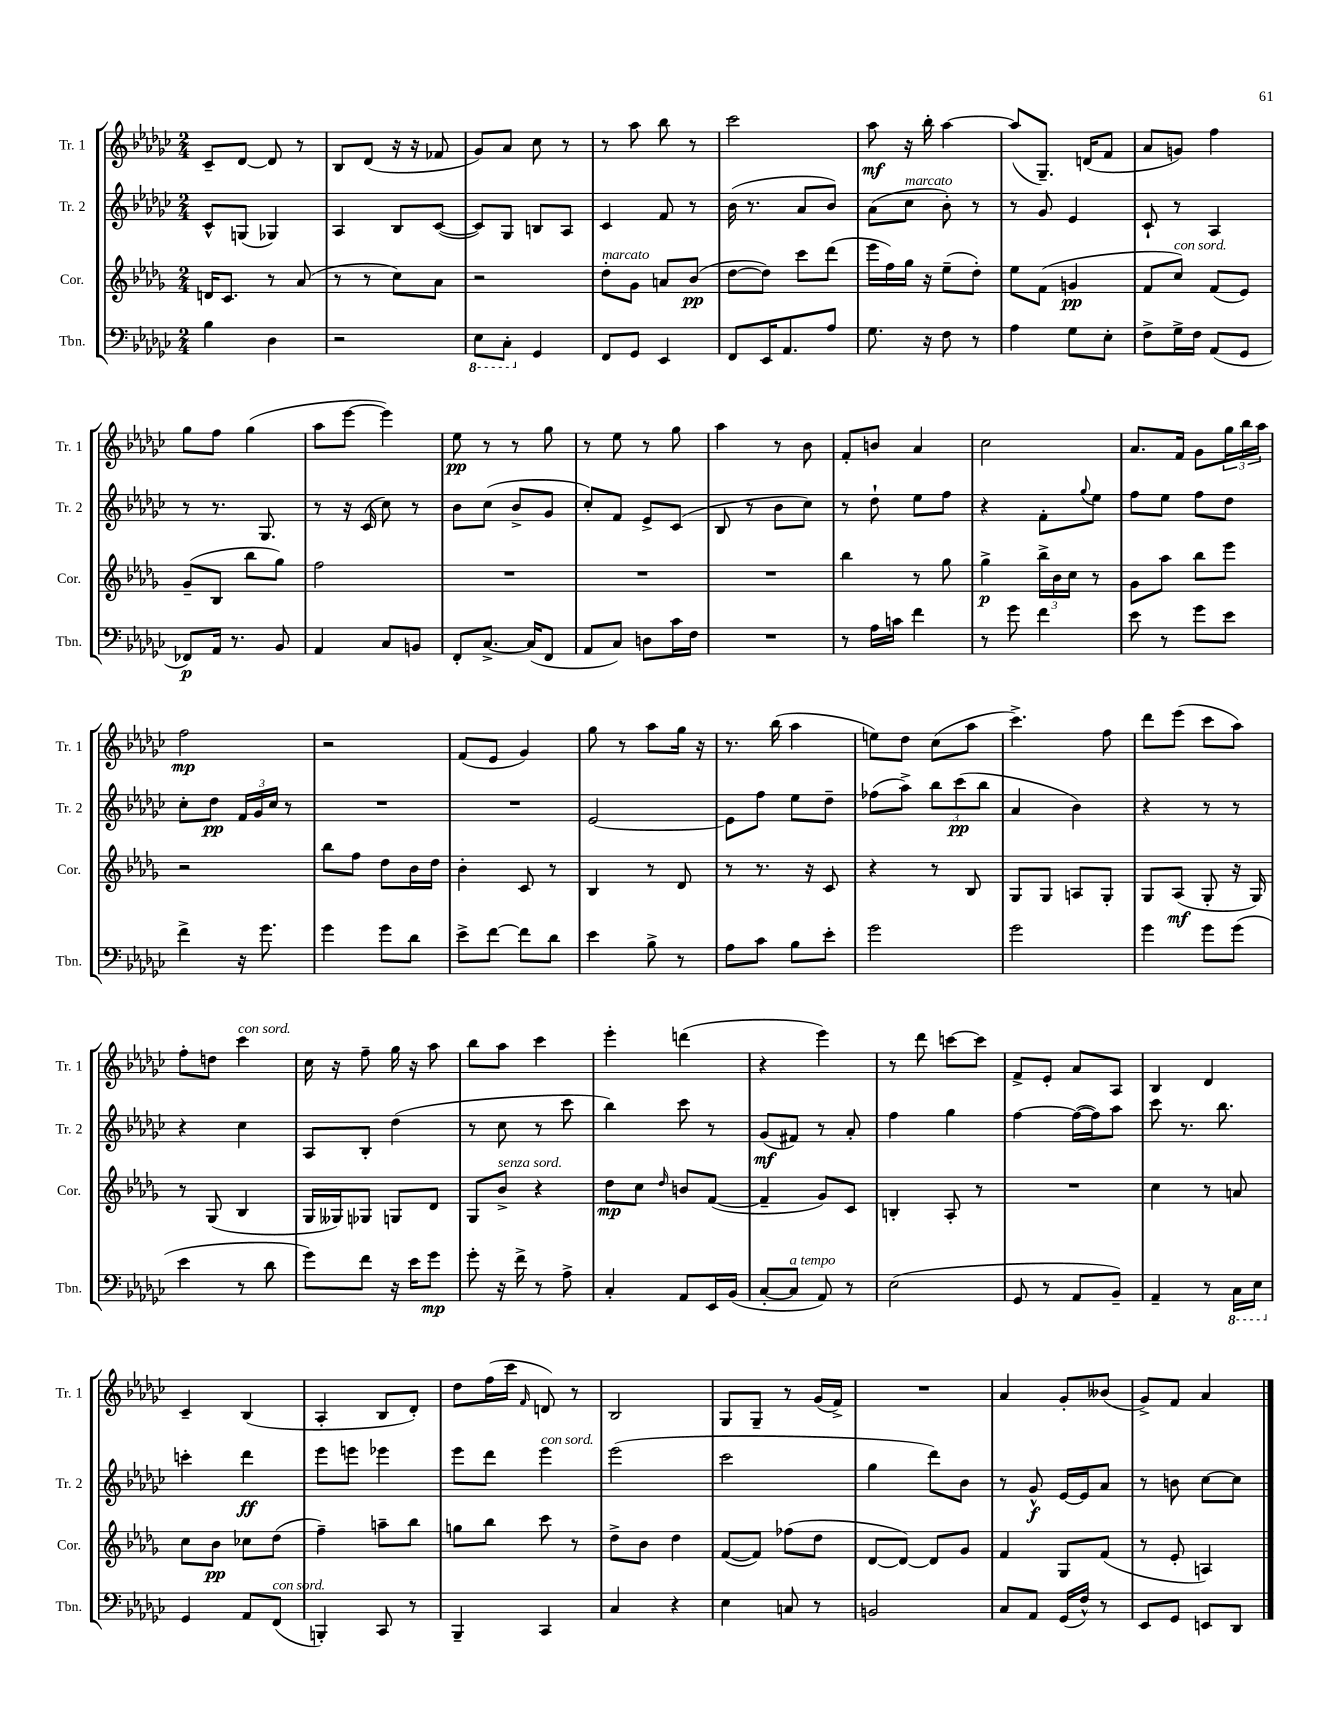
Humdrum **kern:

**kern	**dynam	**kern	**dynam	**kern	**dynam	**kern	**dynam
*part4	*part4	*part3	*part3	*part2	*part2	*part1	*part1
*staff4	*staff4	*staff3	*staff3	*staff2	*staff2	*staff1	*staff1
*I"Tbn.	*	*I"Cor.	*	*I"Tr. 2	*	*I"Tr. 1	*
*I'Tbn.	*	*I'Cor.	*	*I'Tr. 2	*	*I'Tr. 1	*
*clefF4	*	*clefG2	*	*clefG2	*	*clefG2	*
*k[b-e-a-d-g-c-]	*	*k[b-e-a-d-g-]	*	*k[b-e-a-d-g-c-]	*	*k[b-e-a-d-g-c-]	*
*M2/4	*	*M2/4	*	*M2/4	*	*M2/4	*
=58	=58	=58	=58	=58	=58	=58	=58
4B-\	.	16dn/KL	.	8c-^^/L	.	8c-~/L	.
.	.	8.c/J	.	.	.	.	.
.	.	.	.	(8Gn/J	.	[8d-/J	.
4D-\	.	8r	.	4G-X/)	.	8d-/]	.
.	.	(8a-/	.	.	.	8r	.
=59	=59	=59	=59	=59	=59	=59	=59
2r	.	8r	.	4A-/	.	8B-/L	.
.	.	8r	.	.	.	(8d-/J	.
.	.	8cc\L)	.	8B-/L	.	16r	.
.	.	.	.	.	.	16r	.
.	.	8a-\J	.	([8c-/J	.	8f-X/	.
=60	=60	=60	=60	=60	=60	=60	=60
*8ba	*	*	*	*	*	*	*
8EE-\L	.	2r	.	8c-/L])	.	8g-/L)	.
8CC-'\J	.	.	.	8G-/J	.	8a-/J	.
*X8ba	*	*	*	*	*	*	*
4GG-/	.	.	.	8Bn/L	.	8cc-\	.
.	.	.	.	8A-/J	.	8r	.
=61	=61	=61	=61	=61	=61	=61	=61
!	!	!LO:TX:a:i:t=marcato	!	!	!	!	!
8FF/L	.	8dd-'\L	.	4c-/	.	8r	.
8GG-/J	.	8g-\J	.	.	.	8aa-\	.
4EE-/	.	8an/L	.	8f/	.	8bb-\	.
.	.	(8b-/J	pp	8r	.	8r	.
=62	=62	=62	=62	=62	=62	=62	=62
8FF/L	.	[8dd-\L	.	(16b-\	.	2ccc-\	.
.	.	.	.	8.r	.	.	.
16EE-/K	.	8dd-\J])	.	.	.	.	.
8.AA-/	.	.	.	.	.	.	.
.	.	8ccc\L	.	8a-/L	.	.	.
8A-/J	.	(8ddd-\J	.	8b-/J)	.	.	.
=63	=63	=63	=63	=63	=63	=63	=63
8.G-\	.	16eee-\LL	.	(8a-\L	.	8aa-\	mf
.	.	16ff\)	.	.	.	.	.
!	!	!	!	!LO:TX:a:i:t=marcato	!	!	!
.	.	16gg-\JJ	.	8cc-\J	.	16r	.
16r	.	16r	.	.	.	16bb-'\	.
8F\	.	(8ee-~\L	.	8b-'\)	.	[4aa-\	.
8r	.	8dd-'\J)	.	8r	.	.	.
=64	=64	=64	=64	=64	=64	=64	=64
4A-\	.	8ee-\L	.	8r	.	(8aa-/L]	.
.	.	(8f\J	.	8g-/	.	8.G-~/J)	.
8G-\L	.	4gn/	pp	4e-/	.	.	.
.	.	.	.	.	.	(16dn/KL	.
8E-'\J	.	.	.	.	.	8f/J	.
=65	=65	=65	=65	=65	=65	=65	=65
8F^\L	.	8f/L	.	8c-`/	.	8a-/L	.
!	!	!LO:TX:a:i:t=con sord.	!	!	!	!	!
16G-^\L	.	8cc/J)	.	8r	.	8gn/J)	.
16F\JJ	.	.	.	.	.	.	.
(8AA-/L	.	(8f/L	.	4A-/	.	4ff\	.
8GG-/J	.	8e-/J)	.	.	.	.	.
!!LO:LB:g=z
=66	=66	=66	=66	=66	=66	=66	=66
8FF-X/L)	p	(8g-~/L	.	8r	.	8gg-\L	.
16AA-/Jk	.	8B-/J	.	8.r	.	8ff\J	.
8.r	.	.	.	.	.	.	.
.	.	8bb-\L	.	.	.	(4gg-\	.
.	.	.	.	8.G-/	.	.	.
8BB-/	.	8gg-\J)	.	.	.	.	.
=67	=67	=67	=67	=67	=67	=67	=67
4AA-/	.	2ff\	.	8r	.	8aa-\L	.
.	.	.	.	16r	.	[8eee-\J	.
.	.	.	.	(16c-/	.	.	.
8C-/L	.	.	.	8cc-\)	.	4eee-\])	.
8BBn/J	.	.	.	8r	.	.	.
=68	=68	=68	=68	=68	=68	=68	=68
8FF'/L	.	2r	.	8b-\L	.	8ee-\	pp
[8.C-^/J	.	.	.	(8cc-\J	.	8r	.
.	.	.	.	8b-^/L	.	8r	.
(16C-/KL]	.	.	.	.	.	.	.
8FF/J	.	.	.	8g-/J	.	8gg-\	.
=69	=69	=69	=69	=69	=69	=69	=69
8AA-/L	.	2r	.	8cc-'/L)	.	8r	.
8C-/J)	.	.	.	8f/J	.	8ee-\	.
8Dn\L	.	.	.	8e-^/L	.	8r	.
16c-\L	.	.	.	(8c-/J	.	8gg-\	.
16F\JJ	.	.	.	.	.	.	.
=70	=70	=70	=70	=70	=70	=70	=70
2r	.	2r	.	8B-/	.	4aa-\	.
.	.	.	.	8r	.	.	.
.	.	.	.	8b-\L	.	8r	.
.	.	.	.	8cc-\J)	.	8b-\	.
=71	=71	=71	=71	=71	=71	=71	=71
8r	.	4bb-\	.	8r	.	8f'/L	.
16A-\LL	.	.	.	8dd-`\	.	8bn/J	.
16cn\JJ	.	.	.	.	.	.	.
4f\	.	8r	.	8ee-\L	.	4a-/	.
.	.	8gg-\	.	8ff\J	.	.	.
=72	=72	=72	=72	=72	=72	=72	=72
8r	.	4gg-^\	p	4r	.	2cc-\	.
8g-\	.	.	.	.	.	.	.
4f\	.	24bb-^\LL	.	8f'\L	.	.	.
.	.	24b-\	.	.	.	.	.
.	.	24cc\JJ	.	.	.	.	.
.	.	.	.	8qqgg-/	.	.	.
.	.	8r	.	8ee-\J	.	.	.
=73	=73	=73	=73	=73	=73	=73	=73
8e-\	.	8g-\L	.	8ff\L	.	8.a-/L	.
8r	.	8aa-\J	.	8ee-\J	.	.	.
.	.	.	.	.	.	16f/Jk	.
8g-\L	.	8bb-\L	.	8ff\L	.	8g-\L	.
8e-\J	.	8eee-\J	.	8dd-\J	.	24gg-\L	.
.	.	.	.	.	.	24bb-\	.
.	.	.	.	.	.	24aa-\JJ	.
!!LO:LB:g=z
=74	=74	=74	=74	=74	=74	=74	=74
4f^\	.	2r	.	8cc-'\L	.	2ff\	mp
.	.	.	.	8dd-\J	pp	.	.
16r	.	.	.	24f/LL	.	.	.
.	.	.	.	24g-/	.	.	.
8.g-\	.	.	.	.	.	.	.
.	.	.	.	24cc-/JJ	.	.	.
.	.	.	.	8r	.	.	.
=75	=75	=75	=75	=75	=75	=75	=75
4g-\	.	8bb-\L	.	2r	.	2r	.
.	.	8ff\J	.	.	.	.	.
8g-\L	.	8dd-\L	.	.	.	.	.
8d-\J	.	16b-\L	.	.	.	.	.
.	.	16dd-\JJ	.	.	.	.	.
=76	=76	=76	=76	=76	=76	=76	=76
8e-^\L	.	4b-'\	.	2r	.	(8f/L	.
[8f\J	.	.	.	.	.	8e-/J	.
8f\L]	.	8c/	.	.	.	4g-/)	.
8d-\J	.	8r	.	.	.	.	.
=77	=77	=77	=77	=77	=77	=77	=77
4e-\	.	4B-/	.	[2e-/	.	8gg-\	.
.	.	.	.	.	.	8r	.
8B-^\	.	8r	.	.	.	8aa-\L	.
8r	.	8d-/	.	.	.	16gg-\Jk	.
.	.	.	.	.	.	16r	.
=78	=78	=78	=78	=78	=78	=78	=78
8A-\L	.	8r	.	8e-\L]	.	8.r	.
8c-\J	.	8.r	.	8ff\J	.	.	.
.	.	.	.	.	.	(16bb-\	.
8B-\L	.	.	.	8ee-\L	.	4aa-\	.
.	.	16r	.	.	.	.	.
8e-'\J	.	8c/	.	8dd-~\J	.	.	.
=79	=79	=79	=79	=79	=79	=79	=79
2g-\	.	4r	.	(8ff-X\L	.	8een\L)	.
.	.	.	.	8aa-^\J)	.	8dd-\J	.
.	.	8r	.	12bb-\L	.	(8cc-\L	.
.	.	.	.	(12ccc-\	pp	.	.
.	.	8B-/	.	.	.	8aa-\J	.
.	.	.	.	12bb-\J	.	.	.
=80	=80	=80	=80	=80	=80	=80	=80
2g-\	.	8G-/L	.	4a-/	.	4.ccc-^\)	.
.	.	8G-/J	.	.	.	.	.
.	.	8An/L	.	4b-\)	.	.	.
.	.	8G-'/J	.	.	.	8ff\	.
=81	=81	=81	=81	=81	=81	=81	=81
4g-\	.	8G-/L	.	4r	.	8ddd-\L	.
.	.	(8A-/J	mf	.	.	(8eee-\J	.
8g-\L	.	8G-'/	.	8r	.	8ccc-\L	.
(8g-\J	.	16r	.	8r	.	8aa-\J)	.
.	.	16G-/)	.	.	.	.	.
!!LO:LB:g=z
=82	=82	=82	=82	=82	=82	=82	=82
4e-\	.	8r	.	4r	.	8ff'\L	.
.	.	(8G-/	.	.	.	8ddn\J	.
!	!	!	!	!	!	!LO:TX:a:i:t=con sord.	!
8r	.	4B-/	.	4cc-\	.	4ccc-\	.
8d-\	.	.	.	.	.	.	.
=83	=83	=83	=83	=83	=83	=83	=83
8g-\L)	.	16G-/LL	.	8A-/L	.	16cc-\	.
.	.	16G--X/J)	.	.	.	16r	.
8f\J	.	8G-X/J	.	8B-'/J	.	8ff~\	.
16r	.	8Gn/L	.	(4dd-\	.	16gg-\	.
16e-\KL	.	.	.	.	.	16r	.
8g-\J	mp	8d-/J	.	.	.	8aa-\	.
=84	=84	=84	=84	=84	=84	=84	=84
8g-'\	.	8G-/L	.	8r	.	8bb-\L	.
!	!	!LO:TX:a:i:t=senza sord.	!	!	!	!	!
16r	.	8b-^/J	.	8cc-\	.	8aa-\J	.
16f^\	.	.	.	.	.	.	.
8r	.	4r	.	8r	.	4ccc-\	.
8A-^\	.	.	.	8ccc-\	.	.	.
=85	=85	=85	=85	=85	=85	=85	=85
4C-'/	.	8dd-\L	mp	4bb-\)	.	4eee-'\	.
.	.	8cc\J	.	.	.	.	.
.	.	16qqdd-/	.	.	.	.	.
8AA-/L	.	8bn/L	.	8ccc-\	.	(4dddn\	.
16EE-/L	.	([8f/J	.	8r	.	.	.
(16BB-/JJ	.	.	.	.	.	.	.
=86	=86	=86	=86	=86	=86	=86	=86
[8C-'/L	.	4f~/]	.	(8g-/L	mf	4r	.
!LO:TX:a:i:t=a tempo	!	!	!	!	!	!	!
8C-/J]	.	.	.	8f#X/J)	.	.	.
8AA-/)	.	8g-/L)	.	8r	.	4eee-\)	.
8r	.	8c/J	.	8a-'/	.	.	.
=87	=87	=87	=87	=87	=87	=87	=87
(2E-\	.	4Bn'/	.	4ff\	.	8r	.
.	.	.	.	.	.	8ddd-\	.
.	.	8A-'/	.	4gg-\	.	[8cccn\L	.
.	.	8r	.	.	.	8ccc\J]	.
=88	=88	=88	=88	=88	=88	=88	=88
8GG-/	.	2r	.	[4ff\	.	8f^/L	.
8r	.	.	.	.	.	8e-'/J	.
8AA-/L	.	.	.	(16ff\LL_	.	8a-/L	.
.	.	.	.	16ff\J])	.	.	.
8BB-~/J)	.	.	.	8aa-\J	.	8A-/J	.
=89	=89	=89	=89	=89	=89	=89	=89
4AA-~/	.	4cc\	.	8ccc-\	.	4B-/	.
.	.	.	.	8.r	.	.	.
8r	.	8r	.	.	.	4d-/	.
.	.	.	.	8.bb-\	.	.	.
*8ba	*	*	*	*	*	*	*
16CC-\LL	.	8an/	.	.	.	.	.
16EE-\JJ	.	.	.	.	.	.	.
!!LO:LB:g=z
=90	=90	=90	=90	=90	=90	=90	=90
*X8ba	*	*	*	*	*	*	*
4GG-/	.	8cc\L	.	4cccn'\	.	4c-~/	.
.	.	8b-\J	pp	.	.	.	.
8AA-/L	.	8cc-X\L	.	4ddd-\	ff	(4B-/	.
!LO:TX:a:i:t=con sord.	!	!	!	!	!	!	!
(8FF/J	.	(8dd-\J	.	.	.	.	.
=91	=91	=91	=91	=91	=91	=91	=91
4BBBn'/)	.	4ff~\)	.	8eee-\L	.	4A-'/	.
.	.	.	.	8eeen\J	.	.	.
8CC-/	.	8aan~\L	.	4eee-X\	.	8B-/L	.
8r	.	8bb-\J	.	.	.	8d-'/J)	.
=92	=92	=92	=92	=92	=92	=92	=92
4BBB-~/	.	8ggn\L	.	8eee-\L	.	8dd-\L	.
.	.	8bb-\J	.	8ddd-\J	.	(16ff\L	.
.	.	.	.	.	.	16ccc-\JJ	.
.	.	.	.	.	.	16qqf/	.
!	!	!	!	!LO:TX:a:i:t=con sord.	!	!	!
4CC-/	.	8ccc\	.	4eee-\	.	8dn/)	.
.	.	8r	.	.	.	8r	.
=93	=93	=93	=93	=93	=93	=93	=93
4C-/	.	8dd-^\L	.	(2eee-\	.	2B-/	.
.	.	8b-\J	.	.	.	.	.
4r	.	4dd-\	.	.	.	.	.
=94	=94	=94	=94	=94	=94	=94	=94
4E-\	.	([8f/L	.	2ccc-\	.	8G-/L	.
.	.	8f/J])	.	.	.	8G-~/J	.
8Cn/	.	(8ff-X\L	.	.	.	8r	.
8r	.	8dd-\J	.	.	.	(16g-/LL	.
.	.	.	.	.	.	16f^/JJ)	.
=95	=95	=95	=95	=95	=95	=95	=95
2BBn/	.	[8d-/L	.	4gg-\	.	2r	.
.	.	8d-/J_)	.	.	.	.	.
.	.	8d-/L]	.	8ddd-\L)	.	.	.
.	.	8g-/J	.	8b-\J	.	.	.
=96	=96	=96	=96	=96	=96	=96	=96
8C-/L	.	4f/	.	8r	.	4a-/	.
8AA-/J	.	.	.	8g-^^/	f	.	.
(16GG-/LL	.	8G-/L	.	[16e-/LL	.	8g-'/L	.
16F^^/JJ)	.	.	.	16e-/J]	.	.	.
8r	.	(8f/J	.	8a-/J	.	(8b--X/J	.
=97	=97	=97	=97	=97	=97	=97	=97
8EE-/L	.	8r	.	8r	.	8g-^/L)	.
8GG-/J	.	8e-'/	.	8bn\	.	8f/J	.
8EEn/L	.	4An/)	.	[8cc-\L	.	4a-/	.
8DD-/J	.	.	.	8cc-\J]	.	.	.
==	==	==	==	==	==	==	==
*-	*-	*-	*-	*-	*-	*-	*-
